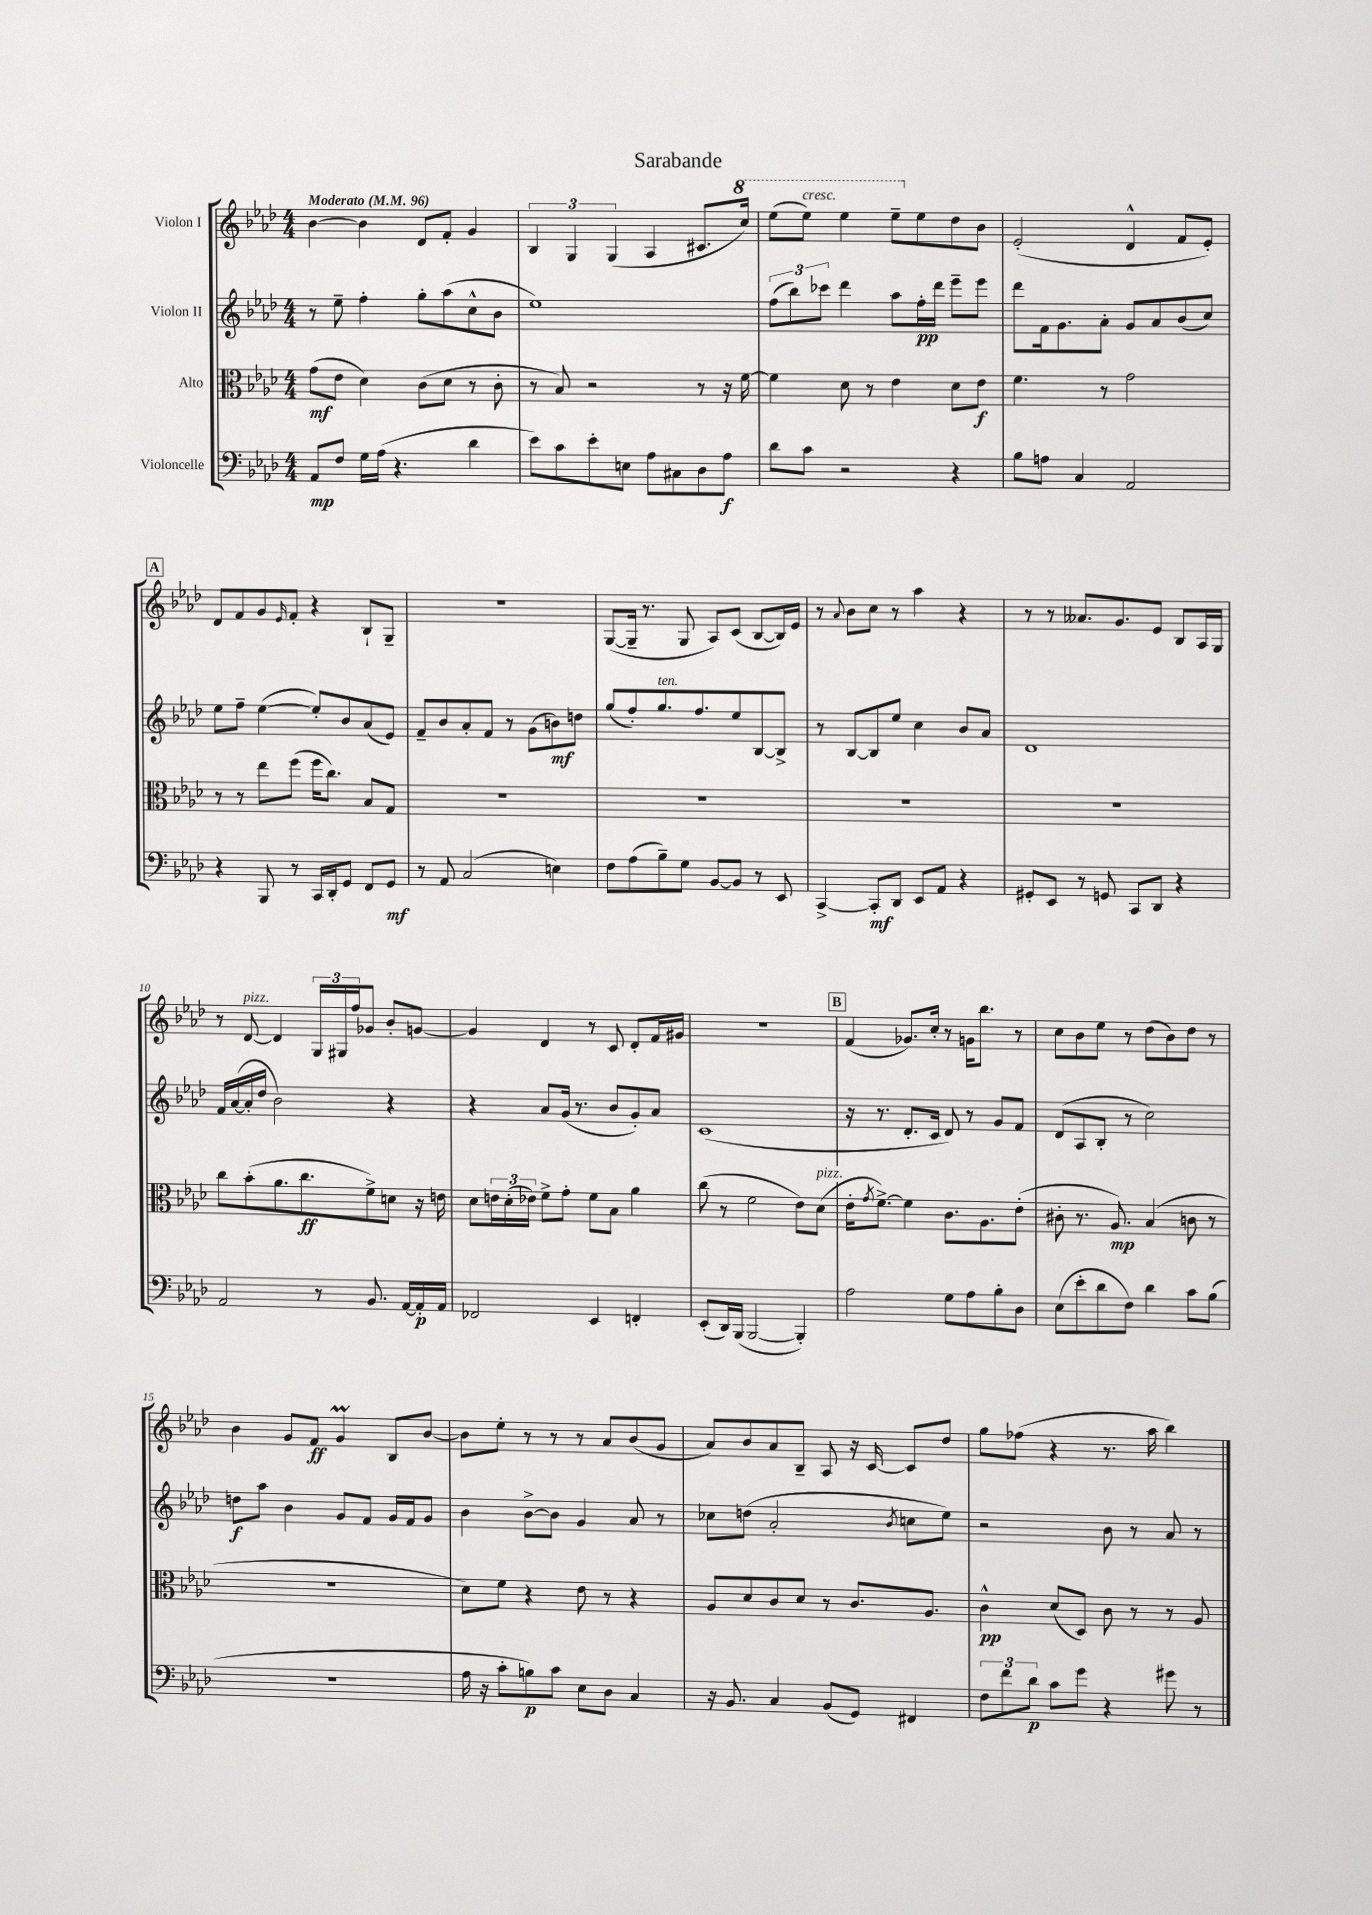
\header { title = "Sarabande" }
<<
\new StaffGroup <<
\new Staff = "s0" \with { instrumentName = "Violon I" } {
    \clef treble \key aes \major \numericTimeSignature \time 4/4 \tempo "Moderato" 4 = 96
    bes'4~ bes'4 des'8 f'8-. g'4 |
    \tuplet 3/2 { bes4 g4 g4( } aes4 cis'8. \ottava #1 c'''16) |
    ees'''8( ees'''8^\markup { \italic "cresc." }) ees'''4 ees'''8-- \ottava #0 ees''8 des''8 bes'8 |
    ees'2-.( des'4-^ f'8 ees'8-.) |
    \mark \markup { \box "A" } des'8 f'8 g'8 \grace { ees'16 } f'8-. r4 bes8-! g8-- |
    r1 |
    g8~( g16-- r8. g8 aes8) c'8( bes8~ bes16) ees'16 |
    r8 \appoggiatura { aes'8 } bes'8 c''8 r8 aes''4 r4 |
    r8 r8 aeses'8. g'8. ees'8 bes8 aes16 g16 |
    r8 des'8~^\markup { \italic "pizz." } des'4 \tuplet 3/2 { g16 gis16 f''16 } ges'8 bes'8-. g'8~ |
    g'4 des'4 r8 c'8 des'8-. f'16 gis'16 |
    R1 |
    \mark \markup { \box "B" } f'4( ges'8.) c''16-. r8 g'16 bes''8. r8 |
    c''8 bes'8 ees''8 r8 des''8( bes'8) des''8 r8 |
    bes'4 g'8 f'8\ff g'4\prall bes8 bes'8~ |
    bes'8 ees''8-. r8 r8 r8 aes'8 bes'8( g'8 |
    aes'8) bes'8 aes'8 bes8-- aes8 r16 c'16~ c'8 des''8 |
    g''8 fes''8( r4 r8. aes''16 bes''4) \bar "|." |
}
\new Staff = "s1" \with { instrumentName = "Violon II" } {
    \clef treble \key aes \major \numericTimeSignature \time 4/4
    r8 ees''8-- f''4-. g''8-. aes''8( c''8-^ bes'8 |
    ees''1) |
    \tuplet 3/2 { f''8( bes''8) ces'''8 } des'''4 aes''8 f''16-.\pp des'''16 ees'''8-- ees'''8 |
    des'''8 f'16 g'8. aes'8-. g'8 aes'8 bes'8( c''8) |
    \mark \markup { \box "A" } ees''8 f''8-- ees''4~( ees''8-.) bes'8 aes'8( ees'8) |
    f'8-- bes'8 aes'8-. f'8 r8 g'8( b'8\mf) d''8 |
    g''8( f''8-.) g''8.^\markup { \italic "ten." } f''8. ees''8 bes8~ bes8-> |
    r8 bes8~ bes8 ees''8 c''4 bes'8 aes'8 |
    des'1 |
    f'16 aes'16~( aes'16-. des''16 bes'2) r4 |
    r4 aes'8 g'16( r8. bes'8 g'8-.) aes'8 |
    c'1( |
    \mark \markup { \box "B" } r16 r8. des'8.-. c'16 des'8) r8 g'8 f'8 |
    des'8( aes8 bes8-. r8 c''2) |
    d''8\f aes''8 bes'4 g'8 f'8 g'16 f'16 g'8 |
    bes'4 bes'8~-> bes'8 g'4 aes'8 r8 |
    ces''8 d''8( aes'2-. \acciaccatura { bes'8 } c''8 ees''8) |
    r2 bes'8 r8 aes'8 r8 \bar "|." |
}
\new Staff = "s2" \with { instrumentName = "Alto" } {
    \clef alto \key aes \major \numericTimeSignature \time 4/4
    g'8\mf( ees'8 des'4) c'8( des'8 r8 c'8-. |
    r8 bes8) r2 r8 r16 f'16~ |
    f'4 des'8 r8 ees'4 des'8 ees'8\f |
    f'4. r8 g'2 |
    \mark \markup { \box "A" } r8 r8 ees''8 f''8( f''16 c''8.) bes8 g8 |
    R1 |
    R1 |
    R1 |
    R1 |
    c''8 bes'8-.( aes'8. c''8.\ff f'8->) d'8 r16 e'16 |
    des'8 \tuplet 3/2 { e'16 des'16-.( ees'16) } f'8-> g'8-. f'8 bes8 aes'4 |
    c''8( r8 f'2 ees'8) des'8^\markup { \italic "pizz." }( |
    \mark \markup { \box "B" } ees'16-. \acciaccatura { g'8 } f'8.~->) f'4 c'8. aes8. ees'8-.( |
    cis'8-. r8. aes8.\mp) bes4( c'8 r8 |
    R1 |
    des'8) f'8 r4 ees'8 r8 r4 |
    aes8 des'8 c'8 des'8 r8 c'8. aes8. |
    c'4-^\pp des'8( des8) c'8 r8 r8 aes8 \bar "|." |
}
\new Staff = "s3" \with { instrumentName = "Violoncelle" } {
    \clef bass \key aes \major \numericTimeSignature \time 4/4
    aes,8\mp f8 g16 aes16( r4. des'4 |
    ees'8) c'8 ees'8-. e8 aes8 cis8 des8 aes8\f |
    des'8 c'8 r2 r4 |
    bes8 a8 c4 aes,2 |
    \mark \markup { \box "A" } r4 bes,,8 r8 c,16 des,16-. g,8 f,8 g,8\mf |
    r8 aes,8 c2( e4) |
    f8 aes8( bes8--) g8 bes,8~ bes,8 r8 ees,8 |
    c,4~-> c,8-.\mf des,8 ees,8 aes,8 r4 |
    gis,8-. ees,8 r8 g,8 c,8 des,8 r4 |
    aes,2 r8 bes,8. aes,16~ aes,16-.\p aes,16 |
    fes,2 ees,4 f,4-. |
    ees,8-.( des,16) bes,,16( bes,,2~ bes,,4-.) |
    \mark \markup { \box "B" } aes2 g8 aes8 bes8-. des8 |
    ees8( ees'8-. des'8 f8) des'4 c'8 bes8( |
    R1 |
    aes16 r16 c'8-. b8\p) c'8 ees8 des8 c4 |
    r16 bes,8. c4 bes,8( g,8) fis,4 |
    \tuplet 3/2 { f8 f'8 des'8\p } c'8 g'8 r4 gis'8 r8 \bar "|." |
}
>>
>>
